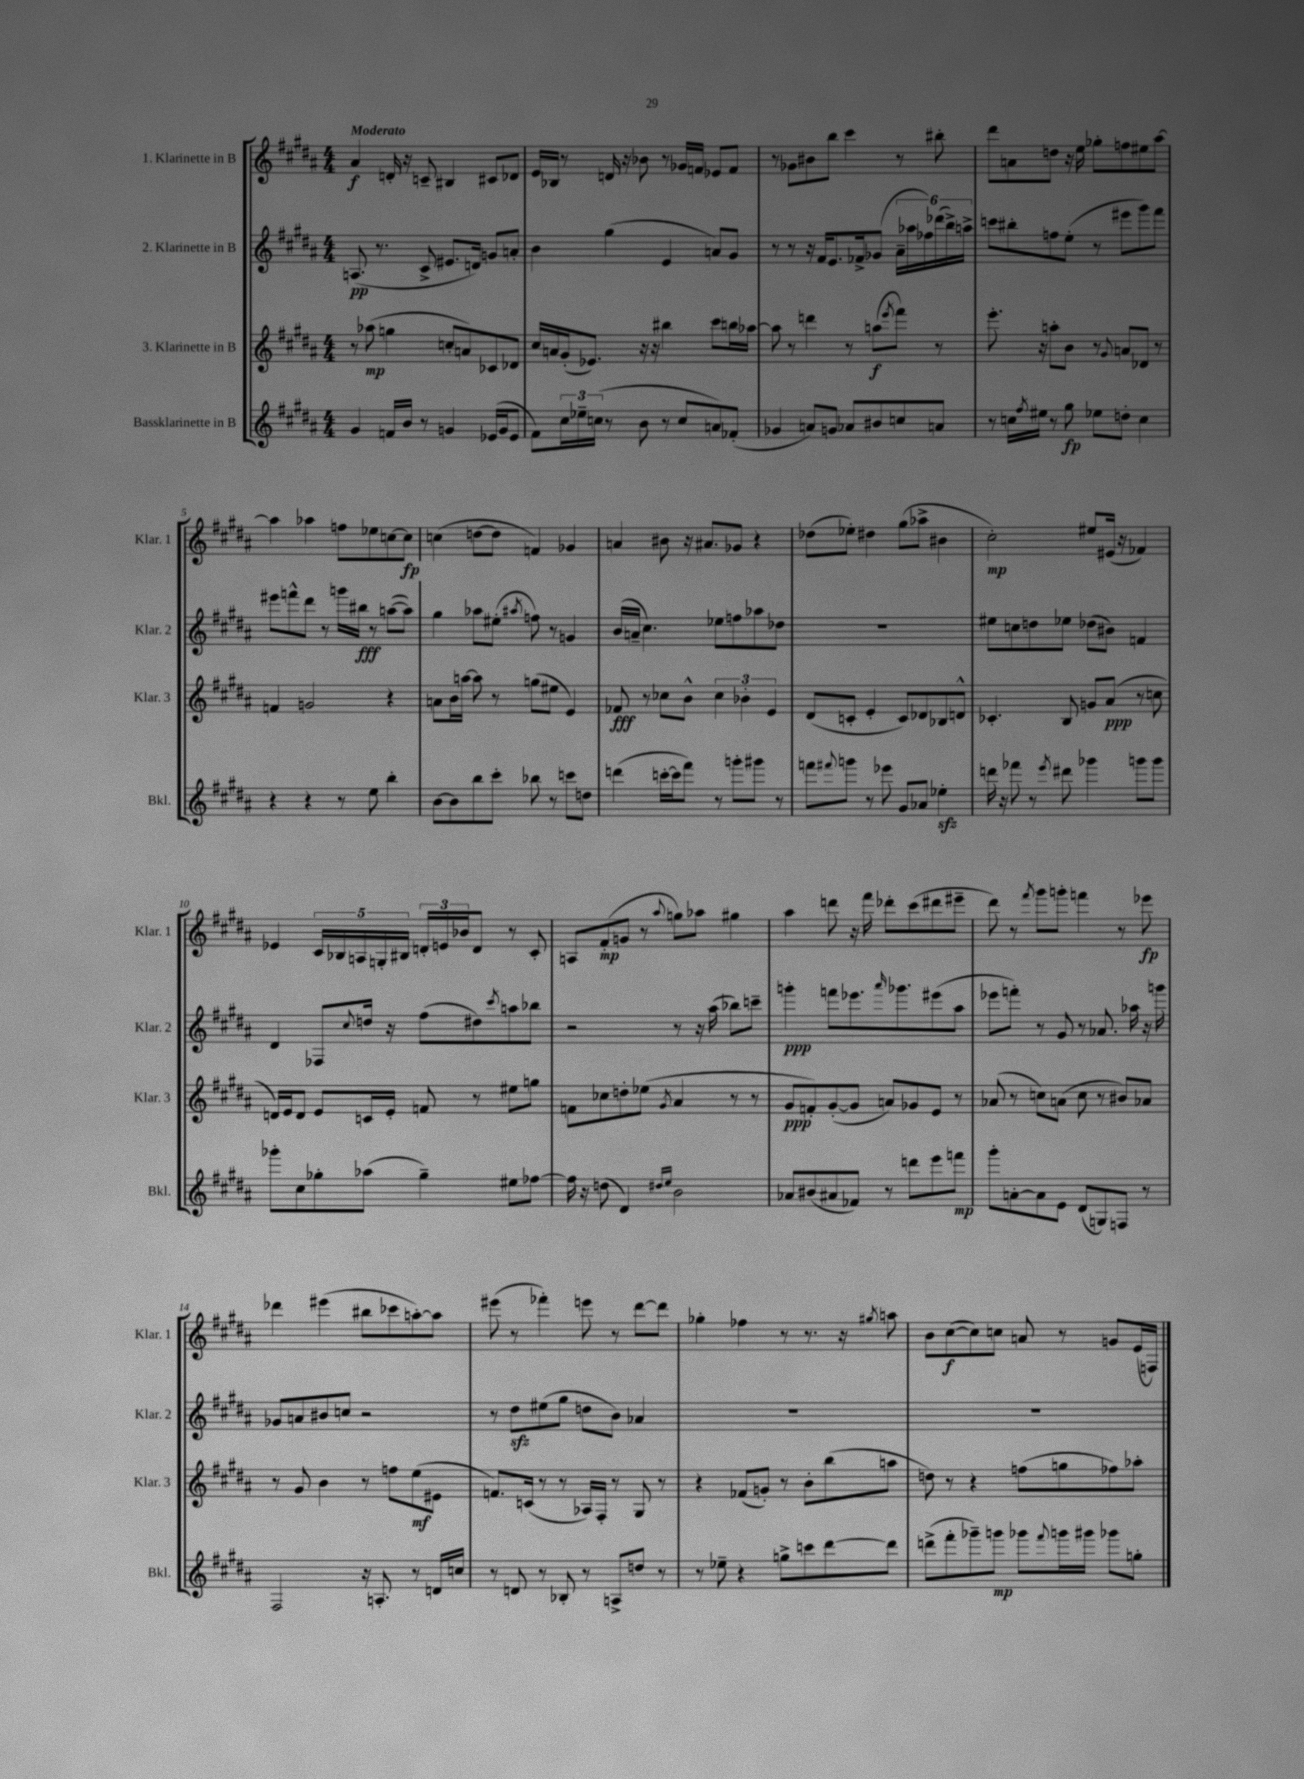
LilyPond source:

<<
\new StaffGroup <<
\new Staff = "s0" \with { instrumentName = "1. Klarinette in B" shortInstrumentName = "Klar. 1" } {
    \clef treble \key b \major \numericTimeSignature \time 4/4 \tempo "Moderato"
    ais'4\f d'16-. r16 c'8-- bis4 cis'8 des'8 |
    e'16 bes16 r8 d'16 r16 bes'8 r8 ges'16 f'16 ees'8 f'8 |
    r8 ges'8 bis'8 b''8 cis'''4 r8 bis''8-. |
    dis'''8 a'8 d''8 r16 e''16 ges''8-. f''8 eis''8 ais''8~ |
    ais''4 aes''4 f''8 ees''8 c''8~ c''8\fp |
    c''4( d''8~ d''8 f'4) ges'4 |
    a'4 bis'8 r16 ais'8. ges'8 r4 |
    des''8( ees''8-.) dis''4 gis''8( aes''8-> bis'4 |
    cis''2-.\mp) eis''8 eis'16( r16 fes'4) |
    ees'4 \tuplet 5/4 { cis'16 bes16 a16 g16-. bis16 } \tuplet 3/2 { d'16-. e'16 bes'16 } d'8 r8 cis'8-. |
    a8 fis'8-.\mp( g'8 r8 \appoggiatura { ais''8 } g''8) aes''8 gis''4 |
    ais''4 d'''8 r16 fis'''16 des'''8-. cis'''8( dis'''8 eis'''8-- |
    dis'''8) r8 \acciaccatura { fis'''8 } gis'''8 g'''8-. f'''4 r8 ees'''8\fp |
    des'''4 eis'''4( bis''8 ces'''8 a''8~-.) a''8 |
    eis'''8( r8 fes'''4-.) e'''8 r8 dis'''8~ dis'''8 |
    ges''4-. fes''4 r8 r8. r16 \acciaccatura { gis''8 } a''8 |
    b'8 cis''8~\f( cis''8) c''8 a'8 r8 g'8 e'16( f16) \bar "|." |
}
\new Staff = "s1" \with { instrumentName = "2. Klarinette in B" shortInstrumentName = "Klar. 2" } {
    \clef treble \key b \major \numericTimeSignature \time 4/4
    a8.\pp( r8. cis'8-> eis'8. d'16) g'8 a'8-. |
    b'4 gis''4( e'4 a'8) gis'8 |
    r8 r8 r16 fis'16 e'8. fes'16-> ges'8( \tuplet 6/4 { ais'16-- aes''16 fes''16) des'''16( b''16->) a''16-> } |
    c'''8 bis''8-. f''8 e''8-.( r8 eis'''8 gis'''8) fis'''8 |
    eis'''8 f'''8-^ dis'''8 r8 g'''16 bis''16\fff r8 a''8~( a''8) |
    gis''4 aes''8 eis''8-.( \acciaccatura { ais''8 } f''8) r8 g'4 |
    b'16( a'16-- cis''4.) ees''8 f''8 aes''8 des''8 |
    R1 |
    eis''8 c''8 d''8 ees''8 des''8( bis'8) f'4 |
    dis'4 fes8 \appoggiatura { cis''8 } d''16 r16 fis''8( dis''8) \acciaccatura { cis'''8 } a''8 bes''8 |
    r2 r8 r16 ais''16( bes''8) c'''8-- |
    g'''4-.\ppp f'''8 ees'''8. \grace { ais'''16 } ges'''8. eis'''8( ais''8 |
    ees'''8 f'''8-.) r8 gis'8 r8 aes'8. aes''16 r16 g'''16 |
    ges'8 a'8 bis'8 c''8 r2 |
    r8 dis''8\sfz eis''8( gis''8 d''8 b'8) aes'4 |
    R1 |
    R1 \bar "|." |
}
\new Staff = "s2" \with { instrumentName = "3. Klarinette in B" shortInstrumentName = "Klar. 3" } {
    \clef treble \key b \major \numericTimeSignature \time 4/4
    r8 aes''8\mp( g''4 c''8-. a'8) ces'8 des'8 |
    cis''16 a'16 gis'16-.( ees'8.) r16 r16 bis''4 cis'''8 b''16 aes''16~ |
    aes''8 r8 d'''4 r8 a''8\f( \acciaccatura { e'''8 } fis'''8) r8 |
    e'''8.-. r16 a''8-. b'8 r8 \appoggiatura { gis'8 } a'8 des'8 r8 |
    f'4 g'2 r4 |
    a'8 b'16 a''16~ a''8 r8 g''8( eis''8 e'4) |
    fes'8\fff r8 ces''8 b'8-^ \tuplet 3/2 { ces''4 bes'4-. e'4 } |
    dis'8( c'8-. e'4-. c'8) des'8 bes8 d'8-^ |
    ces'4.-. b8 g'8 ais'8\ppp( r8 c''8 |
    d'16) e'16 d'8 e'8 c'16 e'16-. f'8 r8 eis''8 g''8 |
    f'8 ces''8 d''8-. ees''8( \acciaccatura { gis'8 } ais'4 r8 r8 |
    gis'8\ppp f'8-.) gis'8~-.( gis'8 a'8) ges'8 e'8 r8 |
    aes'8( r8 c''8) a'8( c''8 r8 bis'8) aes'8 |
    r8 gis'8 b'4 r8 f''8 e''8\mf( eis'8 |
    f'8.) c'16( r8 r8 aes16) fis16-. r8 gis8 r8 |
    r4 fes'8( g'8-.) r8 b'8-. b''8( a''8 |
    d''8) r8 r4 f''8( g''8 fes''8) aes''8-. \bar "|." |
}
\new Staff = "s3" \with { instrumentName = "Bassklarinette in B" shortInstrumentName = "Bkl." } {
    \clef treble \key b \major \numericTimeSignature \time 4/4
    gis'4 f'16 b'16 r8 g'4 ees'16( g'16 ees'8 |
    fis'8) \tuplet 3/2 { cis''16 ees''16-- c''16( } r8 b'8 r8 c''8 a'8) fes'8-.( |
    ges'4 a'8) g'8 aes'8 bis'8 c''8 a'8 |
    r8 c''16 \acciaccatura { fis''8 } eis''16 r8 gis''8\fp ees''8 d''8-. c''4 |
    r4 r4 r8 e''8 b''4-. |
    b'8~ b'8 b''8 cis'''8-. bes''8 r8 c'''8 d''8 |
    d'''4( c'''16~-. c'''16 fis'''8) r8 g'''8-. gis'''8 r8 |
    f'''8 \appoggiatura { fis'''8 } g'''8 r8 ees'''8 gis'8 aes'8 ees''4-.\sfz |
    d'''16 r16 fes'''8 r8 \acciaccatura { e'''8 } dis'''8 ges'''4 g'''8 g'''8 |
    ges'''8-. cis''8 ges''8-. aes''8( ges''4--) eis''8 fes''8~ |
    fes''16 r16 d''8( dis'4) \grace { dis''16 e''16 } b'2 |
    aes'8 bis'8( ais'8 fes'8) r8 d'''8 e'''8 f'''8\mp |
    gis'''8-. a'8~-. a'8 e'8 dis'8( g8) f8 r8 |
    fis2 r16 a8.-. r8 d'16 c''16 |
    r8 d'8 r8 bes8-. r8 a8-> d''8 r8 |
    r8 ees''8-- r4 g''8-> c'''8 dis'''8~ dis'''8 |
    d'''8->( fis'''8-. ges'''8--) g'''8\mp ges'''8 \appoggiatura { fis'''8 } g'''16 gis'''16 ges'''8 g''8-. \bar "|." |
}
>>
>>
